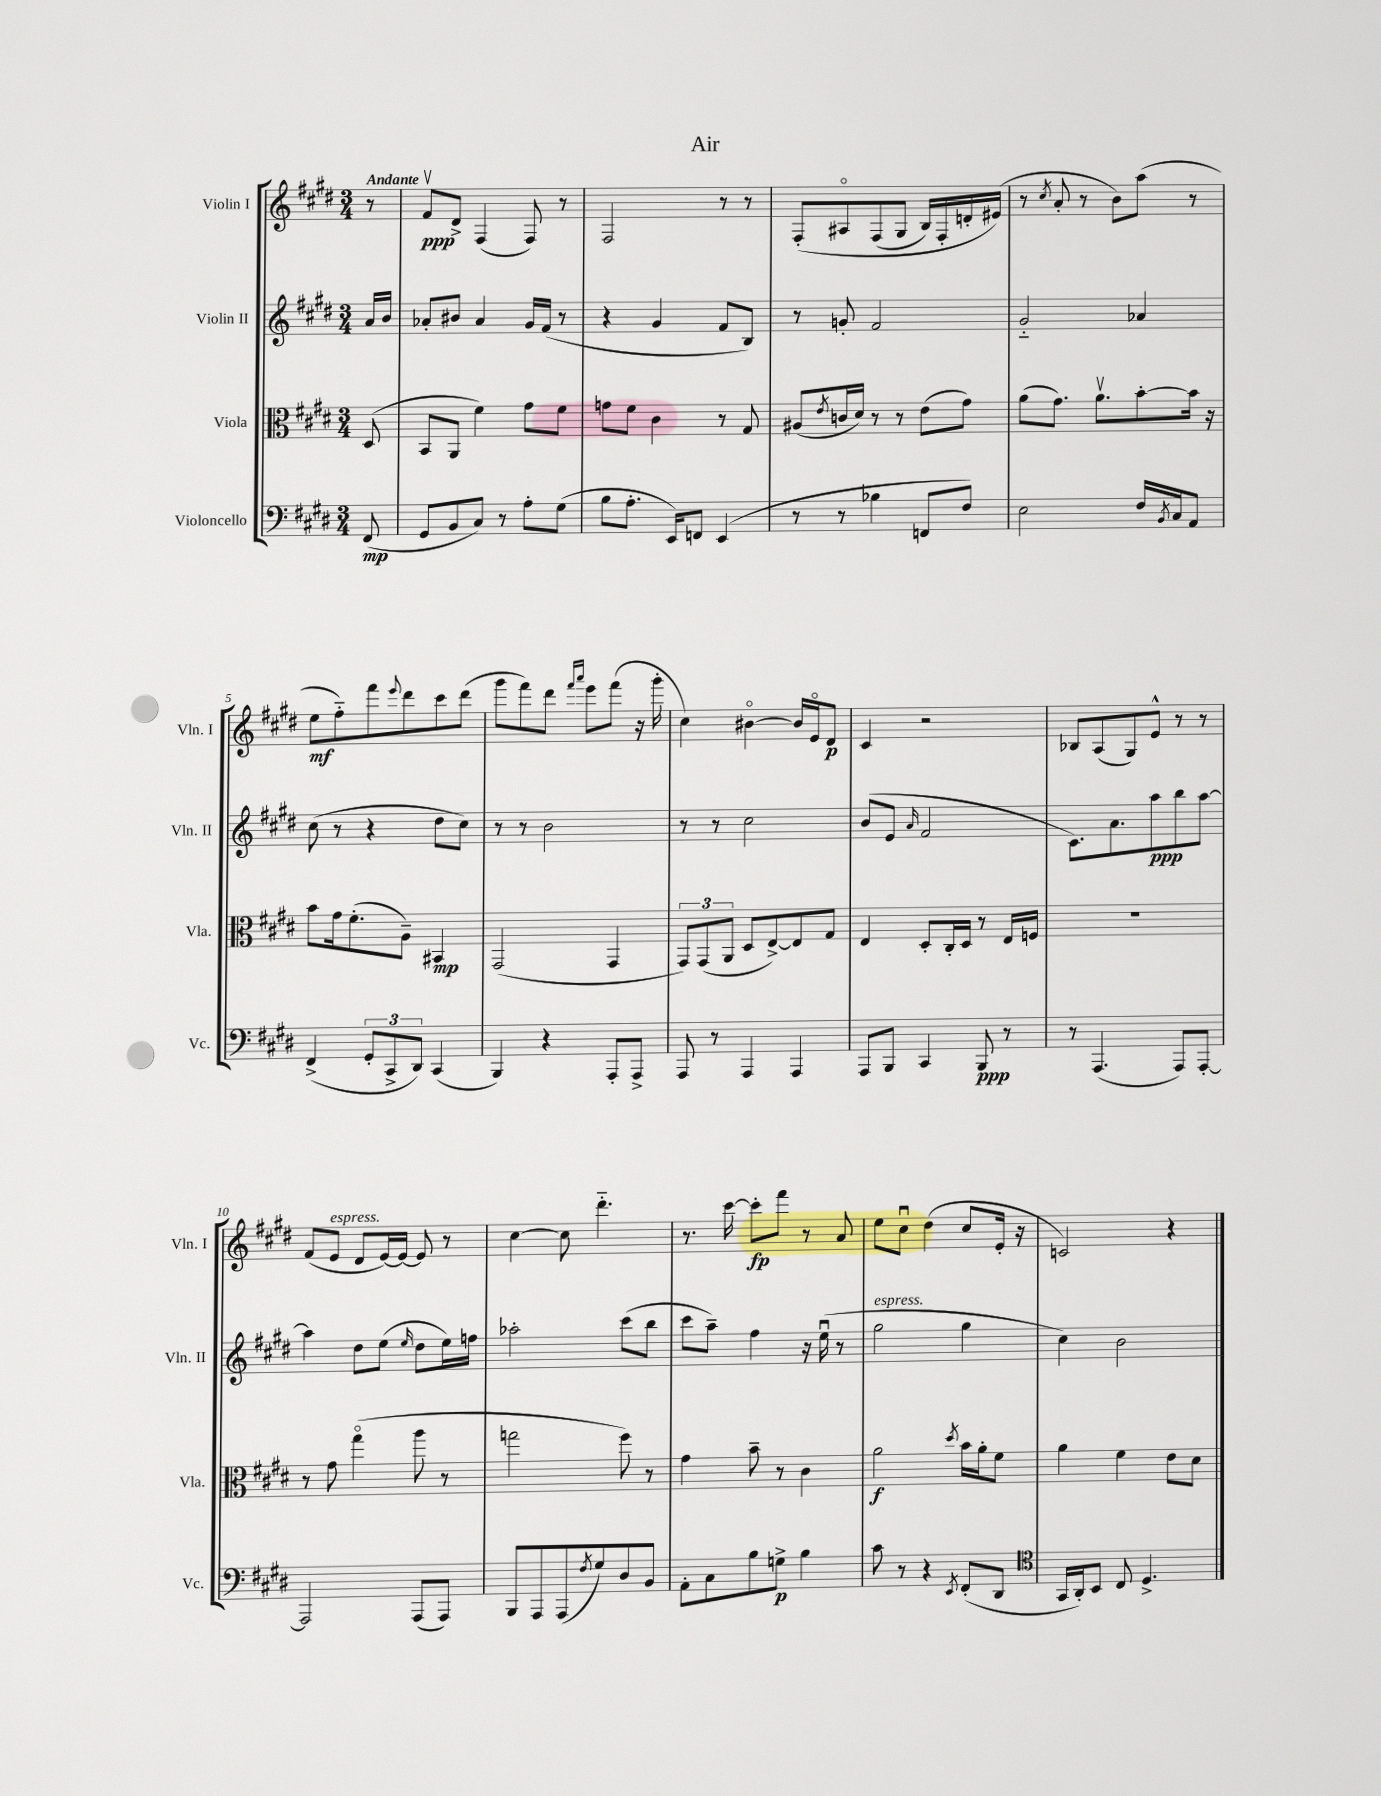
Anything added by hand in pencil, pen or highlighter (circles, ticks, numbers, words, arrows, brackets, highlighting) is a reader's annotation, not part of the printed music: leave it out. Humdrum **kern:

**kern	**kern	**kern	**kern
*staff4	*staff3	*staff2	*staff1
*clefF4	*clefC3	*clefG2	*clefG2
*k[f#c#g#d#]	*k[f#c#g#d#]	*k[f#c#g#d#]	*k[f#c#g#d#]
*M3/4	*M3/4	*M3/4	*M3/4
(8FF#/	(8D#/	16a/LL	8r
.	.	16b/JJ	.
=	=	=	=
8GG#/L	8BB/L	8a-'/L	8f#v/L
8BB/	8AA/J	8b#/J	8d#^/J
8C#/J)	4f#\)	4a-/	(4F#/
8r	.	.	.
8A'\L	8g#\L	16g#/LL	8F#/)
.	.	(16f#/JJ	.
(8G#\J	8f#\J	8r	8r
=	=	=	=
8B\L	8g\L	4r	2F#/
8.A'\J	8f#\J	.	.
.	4c#\	4g#/	.
16EE/LK)	.	.	.
8FF/J	.	.	.
(4EE/	8r	8f#/L	8r
.	8G#/	8B/J)	8r
=	=	=	=
8r	(8A#/L	8r	&(8F#'/L
.	8qe/	.	.
8r	16c/L	8g'/	8A#o/
.	16d#/JJ)	.	.
4B-\	8r	2f#/	(8F#/
.	8r	.	8G#/J
8FF/L	(8e\L	.	16B/LL)
.	.	.	16F#'/
8F#/J)	8g#\J)	.	16d'/
.	.	.	(16e#/JJ&)
=	=	=	=
2E\	(8a\L	2g#'~/	8r
.	.	.	8qcc#/
.	8.g#\J)	.	8a'/
.	.	.	8r
.	8.av\L	.	.
.	.	.	8b\L)
16F#/LL	[8b'\	4a-/	(8aa\J
8qBB/	.	.	.
16C#/J	.	.	.
8AA/J	16b\]Jk	.	8r
.	16r	.	.
=	=	=	=
(4FF#^/	8b\L	(8cc#\	8ee\L
.	16g#\k	8r	8ff#'~\)
.	(8.f#'\	.	.
12GG#'/L	.	4r	8fff#\
12CC#^/	.	.	.
.	.	.	8qqeee/
.	8A~\J)	.	8ddd#\
12DD#/J)	.	.	.
(4CC#/	4BB#/	8dd#\L	8ccc#\
.	.	8cc#\J)	(8ddd#\J
=	=	=	=
4BBB/)	(2GG#/	8r	8ggg#\L
.	.	8r	8fff#\)
4r	.	2b\	8ddd#\J
.	.	.	16qqfff#/LL
.	.	.	16qqaaa/JJ
.	.	.	8eee\L
8AAA'/L	4GG#/	.	(8fff#\J
8AAA^/J	.	.	16r
.	.	.	16ggg#'\
=	=	=	=
8AAA/	12GG#/L)	8r	4cc#\)
.	(12GG#/	.	.
8r	.	8r	.
.	12AA/J	.	.
4AAA/	8D#/L	2cc#\	[4b#o\
.	[8E^/)	.	.
4AAA/	8E/]	.	16b#/]LL
.	.	.	16eo/J
.	8G#/J	.	8d#/J
=	=	=	=
8AAA/L	4E/	(8b/L	4c#/
8BBB/J	.	8e/J	.
.	.	16qqa/	.
4CC#/	8D#'/L	2f#/	2r
.	16C#'/L	.	.
.	16D#/JJ	.	.
8BBB/	8r	.	.
8r	16E/LL	.	.
.	16F/JJ	.	.
=	=	=	=
8r	2.r	8.c#\L)	8B-/L
(4.AAA/	.	.	(8A/
.	.	8.a\	.
.	.	.	8G#/)
.	.	8aa\	8e^^/J
8AAA/L)	.	8bb\	8r
[8AAA'/J	.	[8aa\J	8r
=	=	=	=
2AAA/]	8r	4aa\]	(8f#/L
.	8g#\	.	8e/J
.	(4gg#o\	8dd#\L	8d#/L
.	.	(8ee\J	[16e/L)
.	.	.	16e/_JJ
.	.	16qqee/	.
(8AAA/L	8aa\	8dd#\L	8e/]
8AAA/J)	8r	16ee\L)	8r
.	.	16ff\JJ	.
=	=	=	=
8BBB/L	2gg\	2aa-'\	[4cc#\
8AAA/	.	.	.
(8AAA/	.	.	8cc#\]
8qF#/	.	.	.
8G#/)	.	.	4.ddd#'~\
8D#/	8ff#\)	(8ccc#\L	.
8BB/J	8r	8bb\J	.
=	=	=	=
8AA'\L	4g#\	8ccc#\L	8.r
8C#\	.	8aa~\J)	.
.	.	.	[16ccc#\
8B\	8b~\	4ff#\	8ccc#'\]L
8G^\J	8r	.	8fff#\J
4B\	4c#\	16r	8r
.	.	(16eeu\	.
.	.	8r	8a/
=	=	=	=
8c#\	2a\	2gg#\	8ee\L
8r	.	.	8cc#u\J
4r	.	.	(4dd#\
8qEE/	8qdd#/	.	.
(8FF#'/L	16b\LL	4gg#\	8cc#/L
.	16a'\J	.	.
8DD#/J	8f#\J	.	16e'/Jk
.	.	.	16r
=	=	=	=
*clefC4	*	*	*
16GG#/LL	4a\	4cc#\)	2c/)
16AA'/J)	.	.	.
8BB/J	.	.	.
8C#/	4f#\	2b\	.
4.D#^/	.	.	.
.	8e\L	.	4r
.	8d#\J	.	.
==	==	==	==
*-	*-	*-	*-
